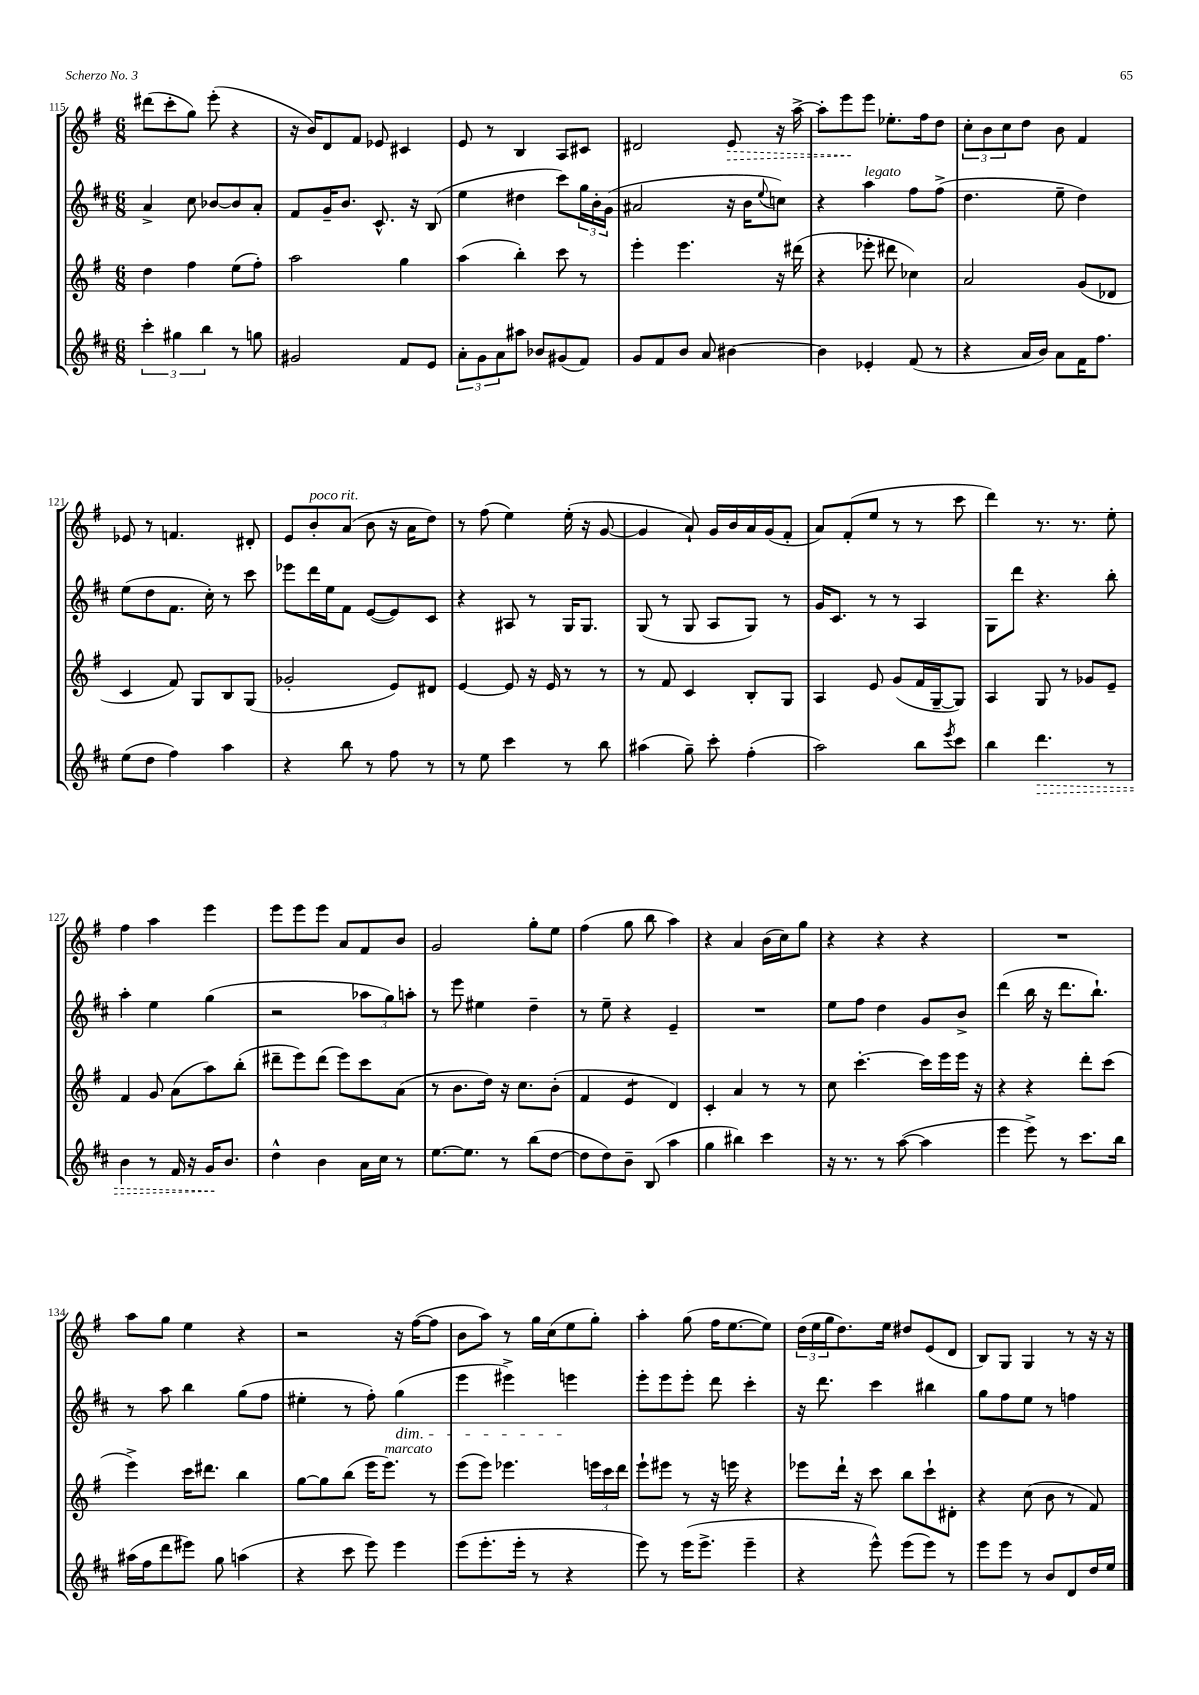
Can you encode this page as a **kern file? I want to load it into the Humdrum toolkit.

**kern	**dynam	**kern	**kern	**kern	**dynam
*part4	*part4	*part3	*part2	*part1	*part1
*staff4	*staff4	*staff3	*staff2	*staff1	*staff1
*clefG2	*	*clefG2	*clefG2	*clefG2	*
*k[f#c#]	*	*k[f#]	*k[f#c#]	*k[f#]	*
*M6/8	*	*M6/8	*M6/8	*M6/8	*
=115	=115	=115	=115	=115	=115
6ccc#'\	.	4dd\	4a^/	(8ddd#X\L	.
.	.	.	.	8ccc'\	.
6gg#X\	.	.	.	.	.
.	.	4ff#\	8cc#\	8gg\J)	.
6bb\	.	.	.	.	.
.	.	.	[8b-X/L	(8eee'\	.
8r	.	(8ee\L	8b-/]	4r	.
8ggn\	.	8ff#'\J)	8a'/J	.	.
=116	=116	=116	=116	=116	=116
2g#X/	.	2aa\	8f#/L	16r	.
.	.	.	.	16b/KL)	.
.	.	.	16g~/K	8d/	.
.	.	.	8.b/J	.	.
.	.	.	.	8f#/J	.
.	.	.	8.c#^^/	8e-X/	.
8f#/L	.	4gg\	.	4c#X/	.
.	.	.	16r	.	.
8e/J	.	.	(8B/	.	.
=117	=117	=117	=117	=117	=117
12a'\L	.	(4aa\	4ee\	8e/	.
12g\	.	.	.	.	.
.	.	.	.	8r	.
12a\	.	.	.	.	.
8aa#X\J	.	4bb'\)	4dd#X\	4B/	.
8b-X/L	.	.	.	.	.
(8g#X/	.	8ccc\	8ccc#\L)	8A/L	.
8f#/J)	.	8r	24gg\L	8c#X/J	.
.	.	.	24b'\	.	.
.	.	.	(24g\JJ	.	.
=118	=118	=118	=118	=118	=118
8g/L	.	4eee'\	2a#X/	2d#X/	.
8f#/	.	.	.	.	.
8b/J	.	4.eee\	.	.	.
8a/	.	.	.	.	.
!	!	!	!	!	!LO:HP:b
[4b#X\	.	.	16r	8e/	>
.	.	.	16b\KL	.	.
.	.	.	8qqee/	.	.
.	.	16r	8ccn\J)	16r	.
.	.	(16ddd#X\	.	[16aa^\	.
=119	=119	=119	=119	=119	=119
4b#\]	.	4r	4r	8aa'\L]	.
.	.	.	.	8eee\	.
!	!	!	!LO:TX:a:i:t=legato	!	!
4e-X'/	.	8eee-X'\	4aa\	8eee\J	]
.	.	8ddd#X\	.	8.ee-X'\L	.
(8f#/	.	4cc-X\)	8ff#\L	.	.
.	.	.	.	16ff#\k	.
8r	.	.	(8ff#^\J	8dd\J	.
=120	=120	=120	=120	=120	=120
4r	.	2a/	4.dd\	12cc'\L	.
.	.	.	.	12b\	.
.	.	.	.	12cc\	.
16a/LL	.	.	.	8dd\J	.
16b/JJ)	.	.	.	.	.
8a\L	.	.	8ee~\	8b\	.
16f#\K	.	(8g/L	4dd\)	4f#/	.
8.ff#\J	.	.	.	.	.
.	.	8d-X/J	.	.	.
!!LO:LB:g=z
=121	=121	=121	=121	=121	=121
(8ee\L	.	4c/	(8ee\L	8e-X/	.
8dd\J	.	.	8dd\	8r	.
4ff#\)	.	8f#/)	8.f#\J	4.fn/	.
.	.	8G/L	.	.	.
.	.	.	16cc#'\)	.	.
4aa\	.	8B/	8r	.	.
.	.	(8G/J	8ccc#\	8d#X'/	.
=122	=122	=122	=122	=122	=122
4r	.	2g-X'/	8eee-X\L	8e/L	.
!	!	!	!	!LO:TX:a:i:t=poco rit.	!
.	.	.	16ddd\L	8b'/	.
.	.	.	16ee\J	.	.
8bb\	.	.	8f#\J	(8a/J	.
8r	.	.	([8e/L	8b\	.
8ff#\	.	8e/L)	8e/])	16r	.
.	.	.	.	16a\KL	.
8r	.	8d#X/J	8c#/J	8dd\J)	.
=123	=123	=123	=123	=123	=123
8r	.	[4e/	4r	8r	.
8ee\	.	.	.	(8ff#\	.
4ccc#\	.	8e/]	8A#X/	4ee\)	.
.	.	16r	8r	.	.
.	.	16e/	.	.	.
8r	.	8r	16G/KL	(16ee'\	.
.	.	.	8.G/J	16r	.
8bb\	.	8r	.	[8g/	.
=124	=124	=124	=124	=124	=124
(4aa#X\	.	8r	(8G/	4g/]	.
.	.	8f#/	8r	.	.
8gg~\)	.	4c/	8G/	8a`/)	.
8ccc#'\	.	.	8A/L	16g/LL	.
.	.	.	.	16b/	.
(4ff#'\	.	8B'/L	8G/J)	16a/	.
.	.	.	.	(16g/J	.
.	.	8G/J	8r	8f#'/J	.
=125	=125	=125	=125	=125	=125
2aa\)	.	4A/	16g/KL	8a/L)	.
.	.	.	8.c#/J	.	.
.	.	.	.	(8f#'/	.
.	.	8e/	8r	8ee/J	.
.	.	(8g/L	8r	8r	.
8bb\L	.	16f#/L	4A/	8r	.
.	.	[16G~/J	.	.	.
8qeee/	.	.	.	.	.
8ccc#\J	.	8G/J])	.	8ccc\	.
=126	=126	=126	=126	=126	=126
4bb\	.	4A/	8G\L	4ddd\)	.
.	.	.	8ddd\J	.	.
!	!LO:HP:b	!	!	!	!
4.ddd\	>	8G/	4.r	8.r	.
.	.	8r	.	.	.
.	.	.	.	8.r	.
.	.	8g-X/L	.	.	.
8r	.	8e~/J	8bb'\	8ee'\	.
!!LO:LB:g=z
=127	=127	=127	=127	=127	=127
4b\	.	4f#/	4aa'\	4ff#\	.
8r	.	8g/	4ee\	4aa\	.
16f#/	.	(8a\L	.	.	.
16r	.	.	.	.	.
16g/KL	.	8aa\)	(4gg\	4eee\	.
8.b/J	]	.	.	.	.
.	.	(8bb'\J	.	.	.
=128	=128	=128	=128	=128	=128
4dd^^\	.	8ddd#X~\L	2r	8eee\L	.
.	.	8eee\)	.	8eee\	.
4b\	.	(8ddd#\J	.	8eee\J	.
.	.	8eee\L)	.	8a/L	.
16a\LL	.	8ccc\	12aa-X\L	8f#/	.
16cc#\JJ	.	.	.	.	.
.	.	.	12gg\)	.	.
8r	.	(8a\J	.	8b/J	.
.	.	.	12aan'\J	.	.
=129	=129	=129	=129	=129	=129
[8.ee\L	.	8r	8r	2g/	.
.	.	8.b\L	8eee\	.	.
8.ee\J]	.	.	.	.	.
.	.	.	4ee#X\	.	.
.	.	16dd\Jk)	.	.	.
8r	.	16r	.	.	.
.	.	8.cc\L	.	.	.
(8bb\L	.	.	4dd~\	8gg'\L	.
[8dd\J	.	(8b'\J	.	8ee\J	.
=130	=130	=130	=130	=130	=130
8dd\L]	.	4f#/	8r	(4ff#\	.
8dd\)	.	.	8ee~\	.	.
*	*	*tremolo	*	*	*
8b~\J	.	8e/L	4r	8gg\	.
(8B/	.	8e/J	.	8bb\	.
*	*	*Xtremolo	*	*	*
4aa\	.	4d/)	4e~/	4aa\)	.
=131	=131	=131	=131	=131	=131
4gg\	.	4c'/	2.r	4r	.
4bb#X\)	.	4a/	.	4a/	.
4ccc#\	.	8r	.	(16b\LL	.
.	.	.	.	16cc\J)	.
.	.	8r	.	8gg\J	.
=132	=132	=132	=132	=132	=132
16r	.	8cc\	8ee\L	4r	.
8.r	.	.	.	.	.
.	.	[4.ccc'\	8ff#\J	.	.
8r	.	.	4dd\	4r	.
([8aa\	.	.	.	.	.
4aa\]	.	16ccc\LL]	8g/L	4r	.
.	.	16eee\	.	.	.
.	.	16eee\JJ	8b^/J	.	.
.	.	16r	.	.	.
=133	=133	=133	=133	=133	=133
4eee\	.	4r	(4ddd\	2.r	.
8eee^\)	.	4r	16bb\	.	.
.	.	.	16r	.	.
8r	.	.	8.ddd\L	.	.
8.ccc#\L	.	8ddd'\L	.	.	.
.	.	.	8.bb`\J)	.	.
.	.	(8ccc\J	.	.	.
16bb\Jk	.	.	.	.	.
!!LO:LB:g=z
=134	=134	=134	=134	=134	=134
(16aa#X\LL	.	4eee^\)	8r	8aa\L	.
16ff#\J	.	.	.	.	.
8ddd\	.	.	8aa\	8gg\J	.
8eee#X\J)	.	16ccc\KL	4bb\	4ee\	.
.	.	8.ddd#X\J	.	.	.
8gg\	.	.	.	.	.
(4aan\	.	4bb\	(8gg\L	4r	.
.	.	.	8ff#\J	.	.
=135	=135	=135	=135	=135	=135
4r	.	[8gg\L	4ee#X'\	2r	.
.	.	8gg\]	.	.	.
8ccc#\	.	(8bb\J	8r	.	.
8eee\)	.	16eee\KL	8ff#'\)	.	.
!	!	!LO:TX:a:i:t=marcato	!	!	!
.	.	8.eee\J)	.	.	.
!	!	!	!LO:TX:b:i:t=dim.	!	!
4eee\	.	.	(4gg\	16r	.
.	.	.	.	([16ff#\KL	.
.	.	8r	.	8ff#\J]	.
=136	=136	=136	=136	=136	=136
(8eee\L	.	(8eee\L	4eee\	8b\L	.
8.eee'\	.	8eee\J)	.	8aa\J)	.
.	.	4.eee-X\	4eee#X^\)	8r	.
16eee'\Jk	.	.	.	.	.
8r	.	.	.	16gg\LL	.
.	.	.	.	(16cc\J	.
4r	.	.	4eeen\	8ee\	.
.	.	24eeen\LL	.	8gg'\J)	.
.	.	24ccc\	.	.	.
.	.	24ddd\JJ	.	.	.
=137	=137	=137	=137	=137	=137
8eee\)	.	8eee`\L	8eee'\L	4aa'\	.
8r	.	8eee#X\J	8eee\	.	.
(16eee\KL	.	8r	8eee'\J	(8gg\	.
8.eee^\J	.	.	.	.	.
.	.	16r	8ddd\	16ff#\KL	.
.	.	16eeen\	.	[8.ee\	.
4eee~\	.	4r	4ccc#'\	.	.
.	.	.	.	8ee\J])	.
=138	=138	=138	=138	=138	=138
4r	.	8eee-X\L	16r	(24dd\LL	.
.	.	.	.	24ee\	.
.	.	.	8.ddd\	.	.
.	.	.	.	24gg\J	.
.	.	16ddd`\Jk	.	8.dd\)	.
.	.	16r	.	.	.
8eee^^\)	.	8ccc\	4ccc#\	.	.
.	.	.	.	16ee\Jk	.
(8eee\L	.	8bb\L	.	8dd#X/L	.
8eee\J)	.	8ccc`\	4bb#X\	(8e/	.
8r	.	8d#X'\J	.	8d/J	.
=139	=139	=139	=139	=139	=139
8eee\L	.	4r	8gg\L	8B/L)	.
8eee\J	.	.	8ff#\	8G/J	.
8r	.	(8cc\	8ee\J	4G/	.
8b/L	.	8b\	8r	.	.
8d/	.	8r	4ffn\	8r	.
16dd/L	.	8f#/)	.	16r	.
16ee/JJ	.	.	.	16r	.
==	==	==	==	==	==
*-	*-	*-	*-	*-	*-
